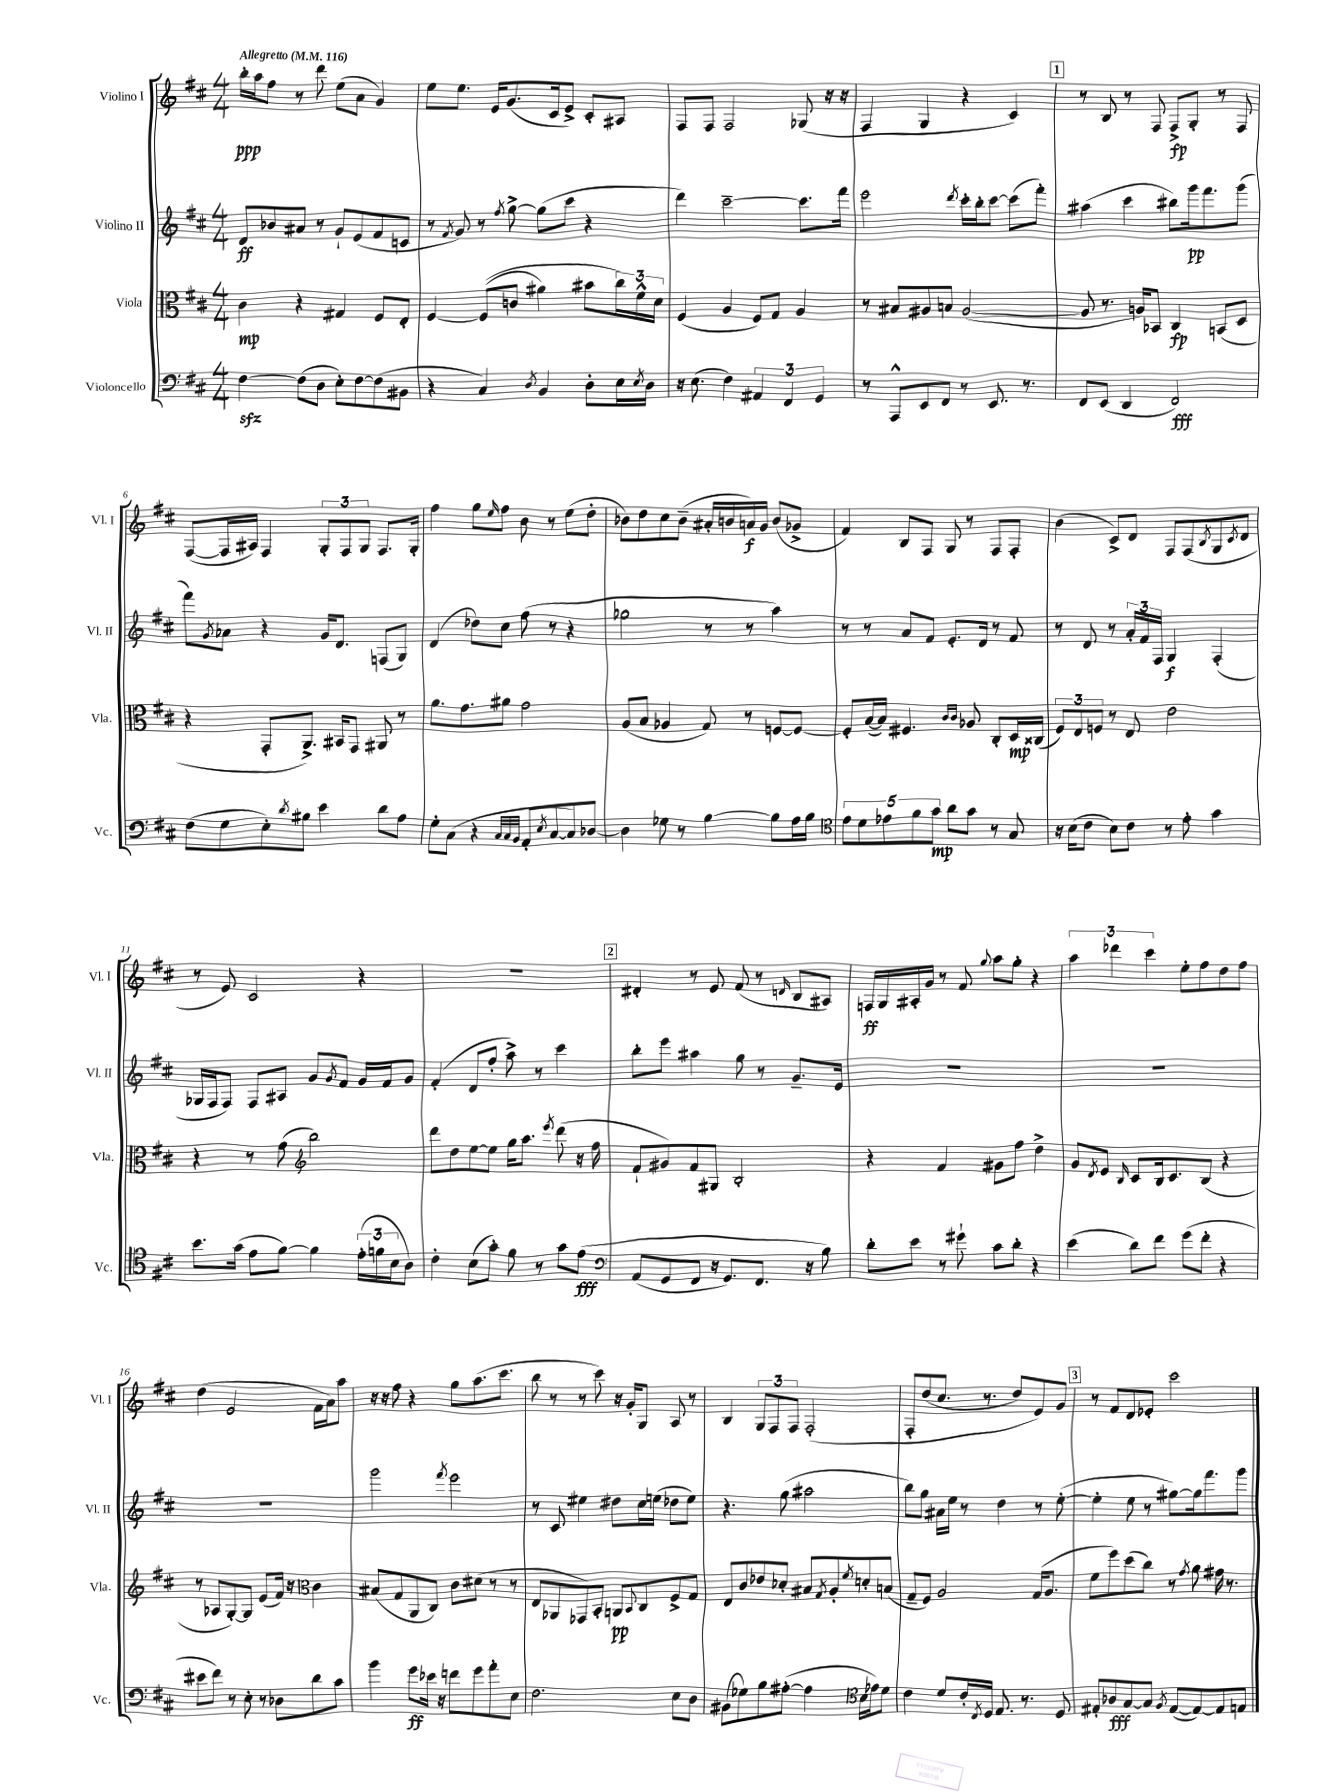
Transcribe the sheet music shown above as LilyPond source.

<<
\new StaffGroup <<
\new Staff = "s0" \with { instrumentName = "Violino I" shortInstrumentName = "Vl. I" } {
    \clef treble \key d \major \numericTimeSignature \time 4/4 \tempo "Allegretto" 4 = 116
    b''16-.\ppp a''16 fis''8 r8 d'''8 e''8( a'8 g'4) |
    e''8 e''8. e'16 g'8.( cis'16 e'8->) cis'8-. ais8 |
    fis8 fis8 fis2 ges8( r16 r16 |
    fis4 g4 r4 cis'4) |
    \mark \markup { \box "1" } r8 b8 r8 fis8 fis8->\fp g8-. r8 fis8 |
    fis8~( fis16 ais16) fis4 \tuplet 3/2 { g8-. fis8 g8 } fis8. g16-. |
    fis''4 g''8 \grace { e''16 } fis''8 b'8 r8 e''8( d''8-. |
    bes'8) d''8 cis''8 bes'8--( ais'16-. b'16 a'16\f) g'16 b'8( ges'8-> |
    fis'4) b8 fis8 g8 r8 fis8 fis8-. |
    b'4( cis'8->) d'8 fis8 fis8( \acciaccatura { b8 } g8 \acciaccatura { cis'8 } d'8 |
    r8 e'8) cis'2 r4 |
    R1 |
    \mark \markup { \box "2" } dis'4-. r8 e'8 fis'8( r8 \grace { d'16 } b8 ais8) |
    f16\ff g16 ais16-. g'16 r8 fis'8 \appoggiatura { g''8 } a''8 g''8-. r4 |
    \tuplet 3/2 { a''4 des'''4 cis'''4 } e''8-. fis''8 d''8 fis''8 |
    d''4( e'2 fis'16 a'16) a''8 |
    r16 r16 fis''8 r4 g''8 a''8.( cis'''8. |
    b''8 r8 r8 cis'''8) r16 g'16-. g8 a8 r8 |
    b4 \tuplet 3/2 { g8 fis8 fis8 } fis2-.\( |
    fis8-. d''8( cis''8. r8. d''8) e'8\) g'8 |
    \mark \markup { \box "3" } r8 fis'8 d'8 ees'8-. cis'''2 \bar "|." |
}
\new Staff = "s1" \with { instrumentName = "Violino II" shortInstrumentName = "Vl. II" } {
    \clef treble \key d \major \numericTimeSignature \time 4/4
    d'8\ff bes'8 ais'8 r8 g'8-! e'8( fis'8 c'8 |
    r8 \acciaccatura { fis'8 } g'8) r8 \acciaccatura { fis''8 } g''8~-> g''8( cis'''8 r4 |
    d'''4) cis'''2~-- cis'''8. fis'''16 |
    e'''2 \acciaccatura { d'''8 } cis'''16-. b''16-. cis'''8~ cis'''8( fis'''8-.) |
    \mark \markup { \box "1" } ais''4( cis'''4 bis''8) g'''16\pp fis'''8. g'''8( |
    fis'''8) \acciaccatura { g'8 } aes'8 r4 g'16 d'8. f8( g8) |
    d'4( des''8) cis''8 fis''8( r8 r4 |
    ges''2 r8 r8 a''4) |
    r8 r8 a'8 fis'8 e'8.-. d'16 r8 fis'8 |
    r8 d'8 r8 \tuplet 3/2 { a'16-. fis'16 fis16 } g4\f fis4-.( |
    ges16 fis16 fis8) fis8 ais8 g'8 \acciaccatura { g'8 } fis'8 g'16 fis'16 g'8 |
    fis'4-.( d'8 fis''8-. a''8->) r8 cis'''4 |
    \mark \markup { \box "2" } b''8-. e'''8 ais''4 g''8 r8 g'8.-- e'16 |
    R1 |
    R1 |
    R1 |
    g'''2 \acciaccatura { fis'''8 } e'''2 |
    r8 cis'8 eis''4 dis''8 cis''16 e''16( des''8 e''8) |
    r4. g''8( ais''2 |
    b''8) g''8 ais'16 e''16 r8 d''4 r8 e''8~-.( |
    \mark \markup { \box "3" } e''4-. e''8 r8 gis''8~) gis''16 fis'''8. g'''8 \bar "|." |
}
\new Staff = "s2" \with { instrumentName = "Viola" shortInstrumentName = "Vla." } {
    \clef alto \key d \major \numericTimeSignature \time 4/4
    cis'4\mp r4 gis4 fis8 e8-. |
    fis4~ fis8(\( c'8 ais'4) bis'8 \tuplet 3/2 { cis''16\) fis'16-^ d'16 } |
    fis4( a4 fis8) g8 a4 |
    r8 bis8 ais8 b8 ais2~( |
    \mark \markup { \box "1" } ais8 r8. a16) bes,8 cis4\fp b,8( d8 |
    r4 g,8-. a,8.->) bis,16 g,8 ais,8 r8 |
    a'8. g'8. ais'8 g'2 |
    a8( b8 aes4 g8) r8 f8~ f8~ |
    f8-. b16~( b16) fis4. \grace { cis'16 cis'16 } aes8 cis8-. d16\mp cisis16( |
    \tuplet 3/2 { fis8) e8 f8 } r8 e8 e'2 |
    r4 r8 g'8( \clef treble b''2) |
    d'''8 d''8 e''8~ e''8 g''16 a''8. \acciaccatura { e'''8 } d'''8( r16 fis''16 |
    \mark \markup { \box "2" } fis'8-! gis'8) fis'8 gis8 b2-. |
    r4 fis'4 gis'8 fis''8 d''4-> |
    g'8 \acciaccatura { d'8 } e'8 \grace { b16 } cis'8 b16 cis'8. b8( r4 |
    r8 aes8 g8~-.) g8 e'8( fis'16) r16 \clef alto cis'4 |
    bis8( g8 a,8 cis8) cis'8 dis'8( r8 r8 |
    e8 aes,8 ges,8) b,8-. a,8\pp \appoggiatura { b,8 } cis8 fis8-> g8 |
    e8 cis'8 ees'8 des'8-. bis8 \acciaccatura { g8 } a8-. \acciaccatura { fis'8 } d'8-. b8( |
    g8-- fis8) a2 g16( a8. |
    \mark \markup { \box "3" } fis'8 fis''8) d''8( cis''8) r8 \acciaccatura { g'8 } a'8 gis'16 r8. \bar "|." |
}
\new Staff = "s3" \with { instrumentName = "Violoncello" shortInstrumentName = "Vc." } {
    \clef bass \key d \major \numericTimeSignature \time 4/4
    fis4~\sfz fis8( d8 e8-.) fis8~ fis8( bis,8 |
    r4 cis4) \acciaccatura { d8 } b,4 d8-. e16 \acciaccatura { e8 } d16 |
    r16 e8.( fis4) \tuplet 3/2 { ais,4 fis,4 g,4 } |
    r8 a,,8-^ e,8 fis,8 r8 e,8. r8. |
    \mark \markup { \box "1" } fis,8 e,8( d,4 fis,2\fff) |
    fis8( g8 e8-.) \acciaccatura { d'8 } bis8 e'4 d'8 a8 |
    g8-. cis8( r4 \grace { cis32 cis32 b,32 } a,8-. \acciaccatura { e8 } cis8~ cis8) des8~ |
    des4 ges8 r8 b4~ b8 a16 b16 |
    \clef tenor \tuplet 5/4 { e'8 d'8 ees'8 fis'8 g'8\mp } a'8 g'8 r8 g8 |
    r16 b16( cis'8 b8) cis'8 r8 e'8-. g'4 |
    b'8. g'16( e'8 fis'8~) fis'4 \tuplet 3/2 { e'16-.( f'16 b16 } a8) |
    cis'4-. b8( g'8-.) fis'8 r8 g'8 e'8\fff\( |
    \mark \markup { \box "2" } \clef bass a,8( g,8 fis,8 r16 g,8.) fis,8. r16 b8\) |
    d'8-. e'8 r8 gis'8-! cis'8 d'8-. r4 |
    e'4( d'8) fis'8 g'8( fis'8-. r4 |
    eis'8 fis'8) r8 e8-. r8 des8 d'8 cis'8 |
    b'4 g'8\ff ees'16 r16 f'8 g'8 a'8-. e8 |
    fis2. e8 d8 |
    bis,8( ges8) b8 ais8~-.( ais4 \clef tenor b16 ees'16) d'8 |
    cis'4 d'8 cis'16-. \acciaccatura { cis8 } d16 e8. r8. d8 |
    \mark \markup { \box "3" } eis8-. aes8\fff g8~ g8 \acciaccatura { fis8 } eis8~( eis8~) eis8 e8 \bar "|." |
}
>>
>>
